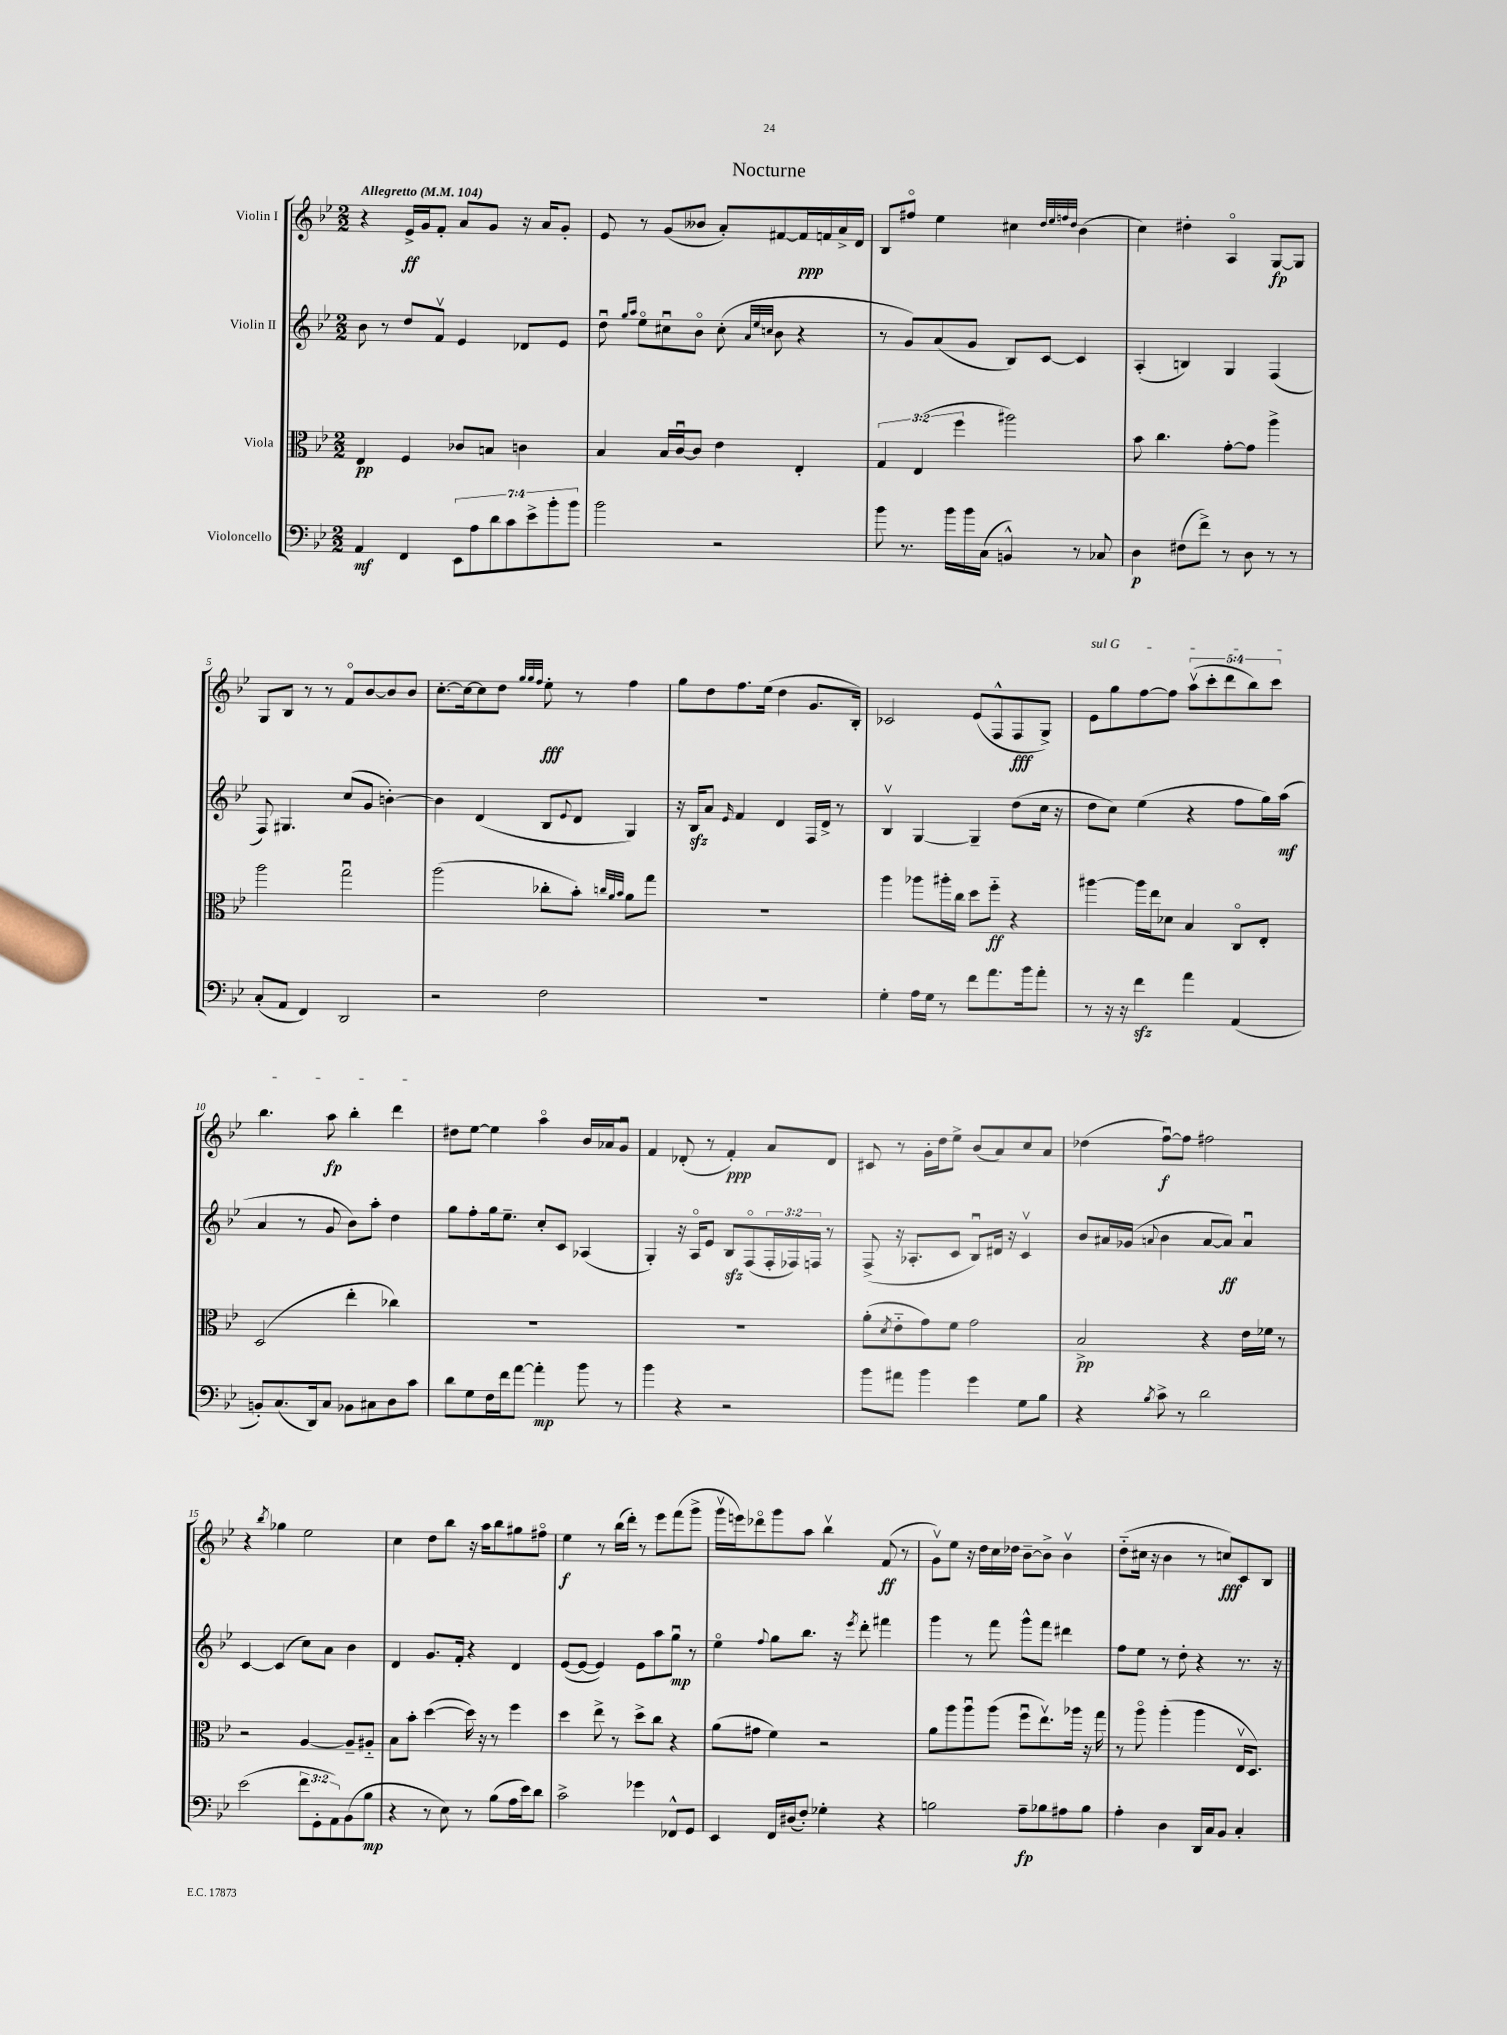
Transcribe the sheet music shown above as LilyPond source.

\header { title = "Nocturne" }
<<
\new StaffGroup <<
\new Staff = "s0" \with { instrumentName = "Violin I" } {
    \clef treble \key bes \major \numericTimeSignature \time 2/2 \override Staff.TupletNumber.text = #tuplet-number::calc-fraction-text \tempo "Allegretto" 4 = 104
    r4 ees'16->\ff g'16 f'8-. a'8 g'8 r16 a'16 g'8-. |
    ees'8 r8 g'8( beses'8 a'8-.) fis'8~ fis'16\ppp f'16 a'16-> d'16 |
    bes8 fis''8\flageolet ees''4 cis''4 \grace { d''32 ees''32 f''32 d''32 } bes'4( |
    c''4) dis''4-. a4\flageolet g8~\fp g8 |
    g8 bes8 r8 r8 f'8\flageolet bes'8~ bes'8 bes'8 |
    c''8.~-. c''16~ c''8 d''8 \grace { g''32 g''32 f''32 } ees''8-.\fff r8 f''4 |
    g''8 d''8 f''8. ees''16( d''4 g'8. bes16-.) |
    ces'2 ees'8( f8-^ f8\fff g8->) |
    \once \override TextSpanner.bound-details.left.text = \markup { \italic "sul G" } ees'8\startTextSpan g''8 f''8~ f''8 \tuplet 5/4 { a''8\upbow( c'''8-. d'''8 bes''8) c'''8 } |
    bes''4. a''8\fp bes''4-. d'''4\stopTextSpan |
    dis''8 ees''8~ ees''4 a''4\flageolet bes'16 aes'16 g'8\downbow |
    f'4 des'8-.( r8 f'4-.\ppp) a'8 des'8 |
    cis'8 r8 g'16-. d''16 ees''8-> bes'8( a'8) c''8 a'8 |
    des''4( f''8~\downbow\f) f''8 fis''2 |
    r4 \acciaccatura { bes''8 } ges''4 ees''2 |
    c''4 d''8 bes''8 r16 a''16 bes''8 gis''8 fis''8\flageolet |
    ees''4\f r8 bes''16( d'''16-.) r8 ees'''8 f'''8( g'''8-> |
    g'''16\upbow e'''16) des'''8\flageolet g'''8 a''8 bes''4\upbow f'8\ff( r8 |
    g'8\upbow) ees''8 r16 d''16 c''16 des''16 bes'8~-- bes'8-> bes'4\upbow |
    d''8-_( cis''16 r16 bes'4 r8 c''8\fff) c'8 bes8 \bar "|." |
}
\new Staff = "s1" \with { instrumentName = "Violin II" } {
    \clef treble \key bes \major \numericTimeSignature \time 2/2 \override Staff.TupletNumber.text = #tuplet-number::calc-fraction-text
    bes'8 r8 d''8 f'8\upbow ees'4 des'8 ees'8 |
    d''8\downbow \grace { g''16 a''16 } ees''8\flageolet cis''8\downbow bes'8\flageolet cis''8-.( \grace { a'32 ees''32 c''32 } bes'8 r4 |
    r8 g'8) a'8( g'8 bes8) c'8~ c'4 |
    a4-.( b4) g4 f4( |
    f8) gis4. c''8( g'8 b'4~-.) |
    b'4 d'4( bes8 \appoggiatura { ees'8 } d'8 g4) |
    r16 bes16\sfz a'8 \grace { ees'16 } f'4 d'4 f16 d'16-> r8 |
    bes4\upbow g4~ g4-- d''8( c''16 r16 |
    d''8 c''8) ees''4( r4 f''8 g''16) a''16\mf( |
    a'4 r8 g'8 bes'8) a''8-. d''4 |
    g''8 f''8-. g''16 ees''8.-- c''8-. c'8 aes4( |
    g4-.) r16 a16\flageolet ees'8 bes8\sfz f8\flageolet( \tuplet 3/2 { f16-. fes16) f16 } r8 |
    f8->( r16 aes8.-. c'8 bes8\downbow) dis'16 r16 c'4\upbow |
    bes'8 ais'16 ges'16( \appoggiatura { a'8 } bes'4 a'8~ a'8\ff) a'4\downbow |
    c'4~ c'4( c''8) a'8 bes'4 |
    d'4 g'8. f'16-. r4 d'4 |
    ees'8~( ees'8~ ees'4) ees'8 a''8 g''8\downbow\mp r8 |
    ees''4\flageolet \appoggiatura { f''8 } g''8 bes''8. r16 \acciaccatura { ees'''8 } d'''8-. fis'''4 |
    g'''4 r8 f'''8 g'''8-^ f'''8 dis'''4 |
    f''8 ees''8 r8 d''8-. r4 r8. r16 \bar "|." |
}
\new Staff = "s2" \with { instrumentName = "Viola" } {
    \clef alto \key bes \major \numericTimeSignature \time 2/2 \override Staff.TupletNumber.text = #tuplet-number::calc-fraction-text
    ees4\pp f4 ces'8 b8 c'4 |
    bes4 bes16 c'16~\downbow c'8 ees'4 ees4-. |
    \tuplet 3/2 { g4 ees4( f''4 } ais''2) |
    bes'8 c''4. g'8~-. g'8 a''4-> |
    a''2 g''2\downbow |
    a''2( ces''8-. bes'8-.) \grace { c''32 a'32 bes'32 } a'8 g''8 |
    R1 |
    a''4 aes''8 ais''16-. c''16 d''8 f''8-_\ff r4 |
    ais''4~ ais''16 ees''16 des'8 bes4 c8\flageolet ees8-. |
    d2( ees''4-. ces''4) |
    R1 |
    R1 |
    a'8-.( \acciaccatura { d'8 } ees'8-_ g'8) f'8 g'2 |
    bes2->\pp r4 ees'16 fes'16 r8 |
    r2 a4~ a8-- ais8-_ |
    bes8 bes'8-. d''4~( d''16) r16 r8 f''4 |
    d''4 ees''8-> r8 d''8-> c''8 r4 |
    a'8( gis'8 f'4) r2 |
    a'8 a''8 a''8\downbow a''8( f''8\downbow ees''8.\upbow) aes''16 r16 g''16 |
    r8 a''8\flageolet a''4-.( a''4 ees16\upbow d8.) \bar "|." |
}
\new Staff = "s3" \with { instrumentName = "Violoncello" } {
    \clef bass \key bes \major \numericTimeSignature \time 2/2 \override Staff.TupletNumber.text = #tuplet-number::calc-fraction-text
    a,4\mf f,4 \tuplet 7/4 { ees,8 a8 d'8 c'8 ees'8-> bes'8-. bes'8 } |
    bes'2 r2 |
    bes'8 r8. bes'16 bes'16 c16( b,4-^) r8 ces8 |
    d4\p fis8( f'8->) r8 d8 r8 r8 |
    c8-.( a,8 f,4) d,2 |
    r2 f2 |
    R1 |
    g4-. a16 g16 r8 f'8 a'8. bes'16 a'8-. |
    r8 r16 r16 f'4\sfz a'4 a,4( |
    b,8-.) c8.( d,16) c8 bes,8 cis8 d8 c'8 |
    d'8 g8 f16 f'16 a'8~ a'4-.\mp bes'8 r8 |
    bes'4 r4 r2 |
    bes'8 ais'8 bes'4 g'4 g8 bes8 |
    r4 \acciaccatura { bes8 } c'8-> r8 d'2 |
    ees'2( \tuplet 3/2 { f'8 g,8-. a,8) } bes,8( bes8\mp |
    r4 r8 ees8) r8 bes8( a16 ees'16) d'8 |
    c'2-> ges'4 fes,8-^ g,8 |
    ees,4 f,16 dis16( f8-.) ges4-. r4 |
    b2 a8--\fp bes8 ais8 bes8 |
    a4-. d4 d,16 c16 bes,8 c4-. \bar "|." |
}
>>
>>
